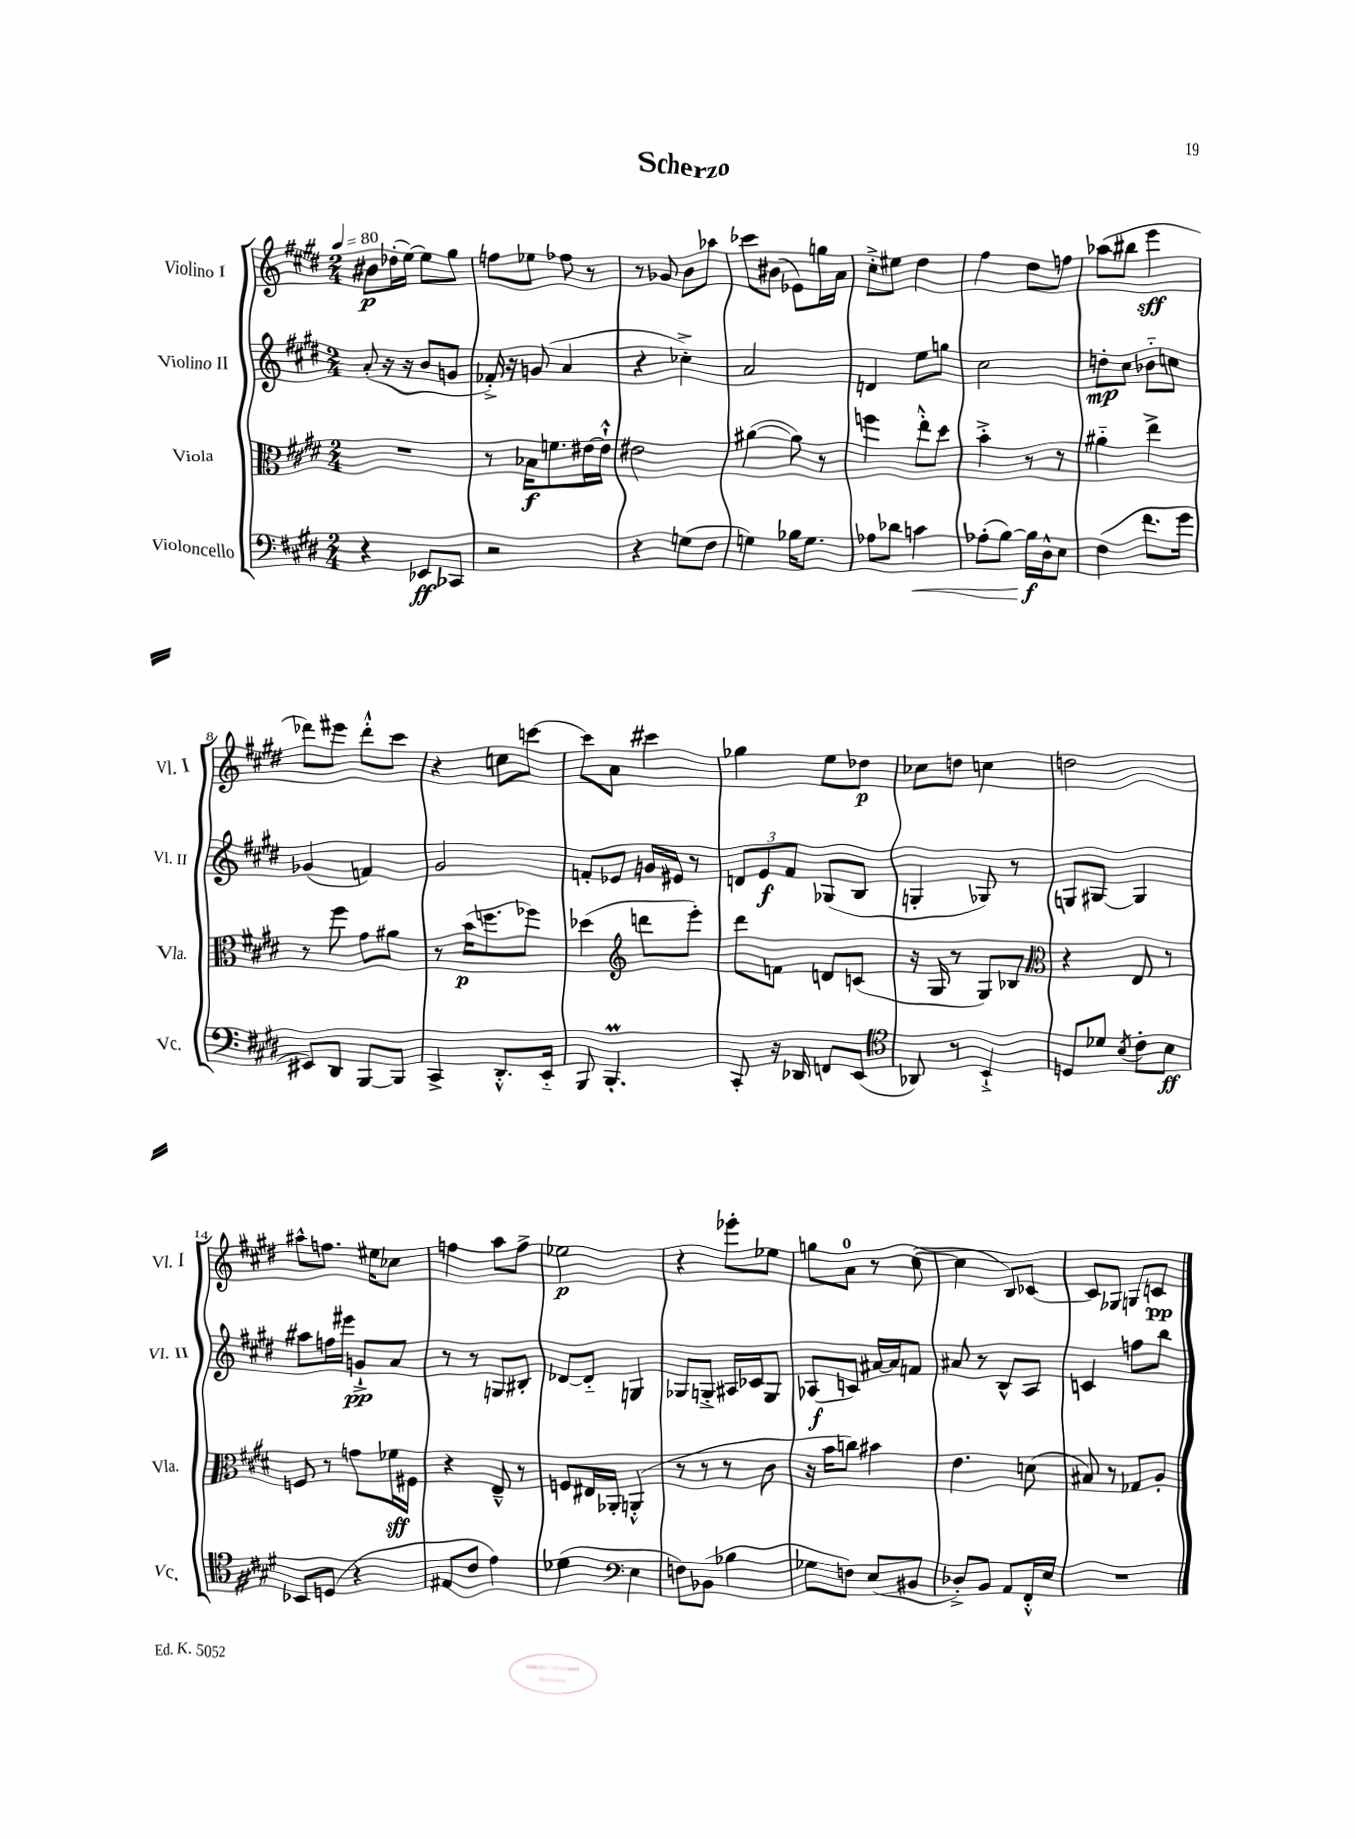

**kern	**dynam	**kern	**dynam	**kern	**dynam	**kern	**dynam
*part4	*part4	*part3	*part3	*part2	*part2	*part1	*part1
*staff4	*staff4	*staff3	*staff3	*staff2	*staff2	*staff1	*staff1
*I"Violoncello	*	*I"Viola	*	*I"Violino II	*	*I"Violino I	*
*I'Vc.	*	*I'Vla.	*	*I'Vl. II	*	*I'Vl. I	*
*clefF4	*	*clefC3	*	*clefG2	*	*clefG2	*
*k[f#c#g#d#]	*	*k[f#c#g#d#]	*	*k[f#c#g#d#]	*	*k[f#c#g#d#]	*
*M2/4	*	*M2/4	*	*M2/4	*	*M2/4	*
*MM80	*	*MM80	*	*MM80	*	*MM80	*
=1	=1	=1	=1	=1	=1	=1	=1
4r	.	2r	.	(8a'/	.	8b#X\L	p
.	.	.	.	16r	.	(16dd-X'\L	.
.	.	.	.	16r	.	[16ee\JJ)	.
8EE-X/L	ff	.	.	8b/L	.	8ee\L]	.
8CC-X/J	.	.	.	8gn/J	.	8gg#\J	.
=2	=2	=2	=2	=2	=2	=2	=2
2r	.	8r	.	16f-X'^/)	.	8ffn\L	.
.	.	.	.	16r	.	.	.
.	.	16B-X\KL	f	(8gn/	.	8ee-X\J	.
.	.	8.fn\	.	.	.	.	.
.	.	.	.	4a/	.	8ff-X\	.
.	.	[16e#X\L	.	.	.	8r	.
.	.	16e#`^^\JJ]	.	.	.	.	.
=3	=3	=3	=3	=3	=3	=3	=3
4r	.	2e#X\	.	4r	.	8r	.
.	.	.	.	.	.	8g-X/	.
(8Gn\L	.	.	.	4cc-X'^\)	.	8b\L	.
8F#\J	.	.	.	.	.	8aa-X\J	.
=4	=4	=4	=4	=4	=4	=4	=4
4Gn\)	.	([4a#X\	.	2a/	.	8ccc-X\L	.
.	.	.	.	.	.	(8b#X\J	.
16B-X\KL	.	8a#\])	.	.	.	8e-X\L)	.
8.G\J	.	.	.	.	.	.	.
.	.	8r	.	.	.	16ggn\L	.
.	.	.	.	.	.	16a\JJ	.
=5	=5	=5	=5	=5	=5	=5	=5
8A-X\L	.	4ffn\	.	4dn/	.	8cc#'^\L	.
8d-X\J	.	.	.	.	.	8ee#X\J	.
!	!LO:HP:b	!	!	!	!	!	!
4cn\	<	8ee'^^\L	.	8ee\L	.	4dd#\	.
.	.	8dd#\J	.	8ggn\J	.	.	.
=6	=6	=6	=6	=6	=6	=6	=6
(8A-X'\L	.	4b'^\	.	2cc#\	.	4ff#\	.
[8B\J)	.	.	.	.	.	.	.
16B\LL]	f	8r	.	.	.	8dd#\L	.
16D#^^\J	[	.	.	.	.	.	.
8E\J	.	8r	.	.	.	8ffn\J	.
=7	=7	=7	=7	=7	=7	=7	=7
(4F#\	.	4a#X\	.	8ddn'\L	mp	(8aa-X\L	.
.	.	.	.	8cc#\J	.	8bb#X\J	.
8.f#\L	.	4ee^\	.	8b-X\L	.	4eee\	sff
.	.	.	.	8ccn\J	.	.	.
16g#\Jk	.	.	.	.	.	.	.
!!LO:LB:g=z
=8	=8	=8	=8	=8	=8	=8	=8
8EE#X/L)	.	8r	.	(4g-X/	.	8ddd-X\L)	.
8DD#/J	.	8ff#\	.	.	.	8eee#X\J	.
[8BBB/L	.	8g#\L	.	4fn/)	.	8ddd-'^^\L	.
8BBB/J]	.	8a#X\J	.	.	.	8ccc#\J	.
=9	=9	=9	=9	=9	=9	=9	=9
4CC#^/	.	8r	.	2g#/	.	4r	.
.	.	(16b\KL	p	.	.	.	.
.	.	8.ffn\	.	.	.	.	.
8.DD#'^^/L	.	.	.	.	.	8ccn\L	.
.	.	8ff-X\J)	.	.	.	[8cccn\J	.
16EE/Jk	.	.	.	.	.	.	.
=10	=10	=10	=10	=10	=10	=10	=10
8BBB/	.	(4dd-X\	.	8fn'/L	.	8ccc\L]	.
4.BBBM'/	.	.	.	8e-X/J	.	8a\J	.
*	*	*clefG2	*	*	*	*	*
.	.	8dddn\L	.	16gn/LL	.	4ccc#X\	.
.	.	.	.	16e#X/JJ	.	.	.
.	.	8eee'\J)	.	8r	.	.	.
=11	=11	=11	=11	=11	=11	=11	=11
8CC#'/	.	8ddd#\L	.	12dn/L	.	4gg-X\	.
.	.	.	.	12e/	f	.	.
16r	.	8fn\J	.	.	.	.	.
.	.	.	.	12f#/J	.	.	.
16DD-X/	.	.	.	.	.	.	.
8FFn/L	.	8dn/L	.	(8G-X/L	.	8ee\L	.
(8EE/J	.	(8cn/J	.	8B/J	.	8dd-X\J	p
=12	=12	=12	=12	=12	=12	=12	=12
*clefC4	*	*	*	*	*	*	*
8AA-X/)	.	16r	.	4Gn'/	.	8cc-X\L	.
.	.	16G#/	.	.	.	.	.
8r	.	8r	.	.	.	8ddn\J	.
4BB`^/	.	8G#/L)	.	8G-X/)	.	4ccn\	.
.	.	8B-X/J	.	8r	.	.	.
=13	=13	=13	=13	=13	=13	=13	=13
*	*	*clefC3	*	*	*	*	*
8Dn/L	.	4r	.	8Gn/L	.	2ddn\	.
8d-X/J	.	.	.	[8G#X/J	.	.	.
8qB/	.	.	.	.	.	.	.
8c#'\L	.	8E/	.	4G#/]	.	.	.
8B\J	ff	8r	.	.	.	.	.
!!LO:LB:g=z
=14	=14	=14	=14	=14	=14	=14	=14
8BB-X/L	.	8Fn/	.	8aa#X\L	.	8aa#X^^\L	.
(8Dn/J	.	8r	.	16ffn\L	.	8.ffn\J	.
.	.	.	.	16eee#X\JJ	.	.	.
4r	.	8gn\L	.	8gn`^/L	pp	.	.
.	.	.	.	.	.	16ee#X\KL	.
.	.	16f-X\L	sff	8a/J	.	8cc-X\J	.
.	.	16F#X\JJ	.	.	.	.	.
=15	=15	=15	=15	=15	=15	=15	=15
8E#X/L	.	4r	.	8r	.	4ffn\	.
8c#/J	.	.	.	8r	.	.	.
4e\)	.	8E~^^/	.	8Gn/L	.	8aa\L	.
.	.	8r	.	8B#X'/J	.	8ff^\J	.
=16	=16	=16	=16	=16	=16	=16	=16
(4d-X\	.	8Fn/L	.	[8d-X/L	.	2ee-X\	p
.	.	16E#X/L	.	8d-/J]	.	.	.
.	.	16AA-X'/JJ	.	.	.	.	.
*clefF4	*	*	*	*	*	*	*
4E\	.	(4AAn'^^/	.	4Gn/	.	.	.
=17	=17	=17	=17	=17	=17	=17	=17
8Fn\L)	.	8r	.	8G-X/L	.	4r	.
(8BB-X\J	.	8r	.	8Gn'^/J	.	.	.
4B-X\	.	8r	.	16A#X/LL	.	8eee-X'\L	.
.	.	.	.	16c-X/J	.	.	.
.	.	8c#\	.	8G/J	.	8ee-X\J	.
=18	=18	=18	=18	=18	=18	=18	=18
8G-X\L	.	16r	.	(8A-X/L	f	8ggn\L	.
.	.	16b\KL	.	.	.	.	.
8Fn\J)	.	8ccn\J)	.	8cn/J)	.	8a\J	.
(8E/L	.	4b#X\	.	[16a#X/LL	.	8r	.
.	.	.	.	16a#/J]	.	.	.
8BB#X/J	.	.	.	8fn/J	.	([8cc#\	.
=19	=19	=19	=19	=19	=19	=19	=19
8D-X'^/L)	.	4.e\	.	8a#X/	.	4cc#\]	.
8BB/J	.	.	.	8r	.	.	.
8AA/L	.	.	.	8B^^/L	.	8B/L)	.
16FF#'^^/L	.	(8dn\	.	8A/J	.	[8c-X/J	.
16E/JJ	.	.	.	.	.	.	.
=20	=20	=20	=20	=20	=20	=20	=20
2r	.	8B#X/)	.	4cn/	.	8c-/L]	.
.	.	8r	.	.	.	8G-X/J	.
.	.	8G-X/L	.	8ffn\L	.	8Gn/L	.
.	.	8A'/J	.	8bb\J	.	8cn/J	pp
==	==	==	==	==	==	==	==
*-	*-	*-	*-	*-	*-	*-	*-
